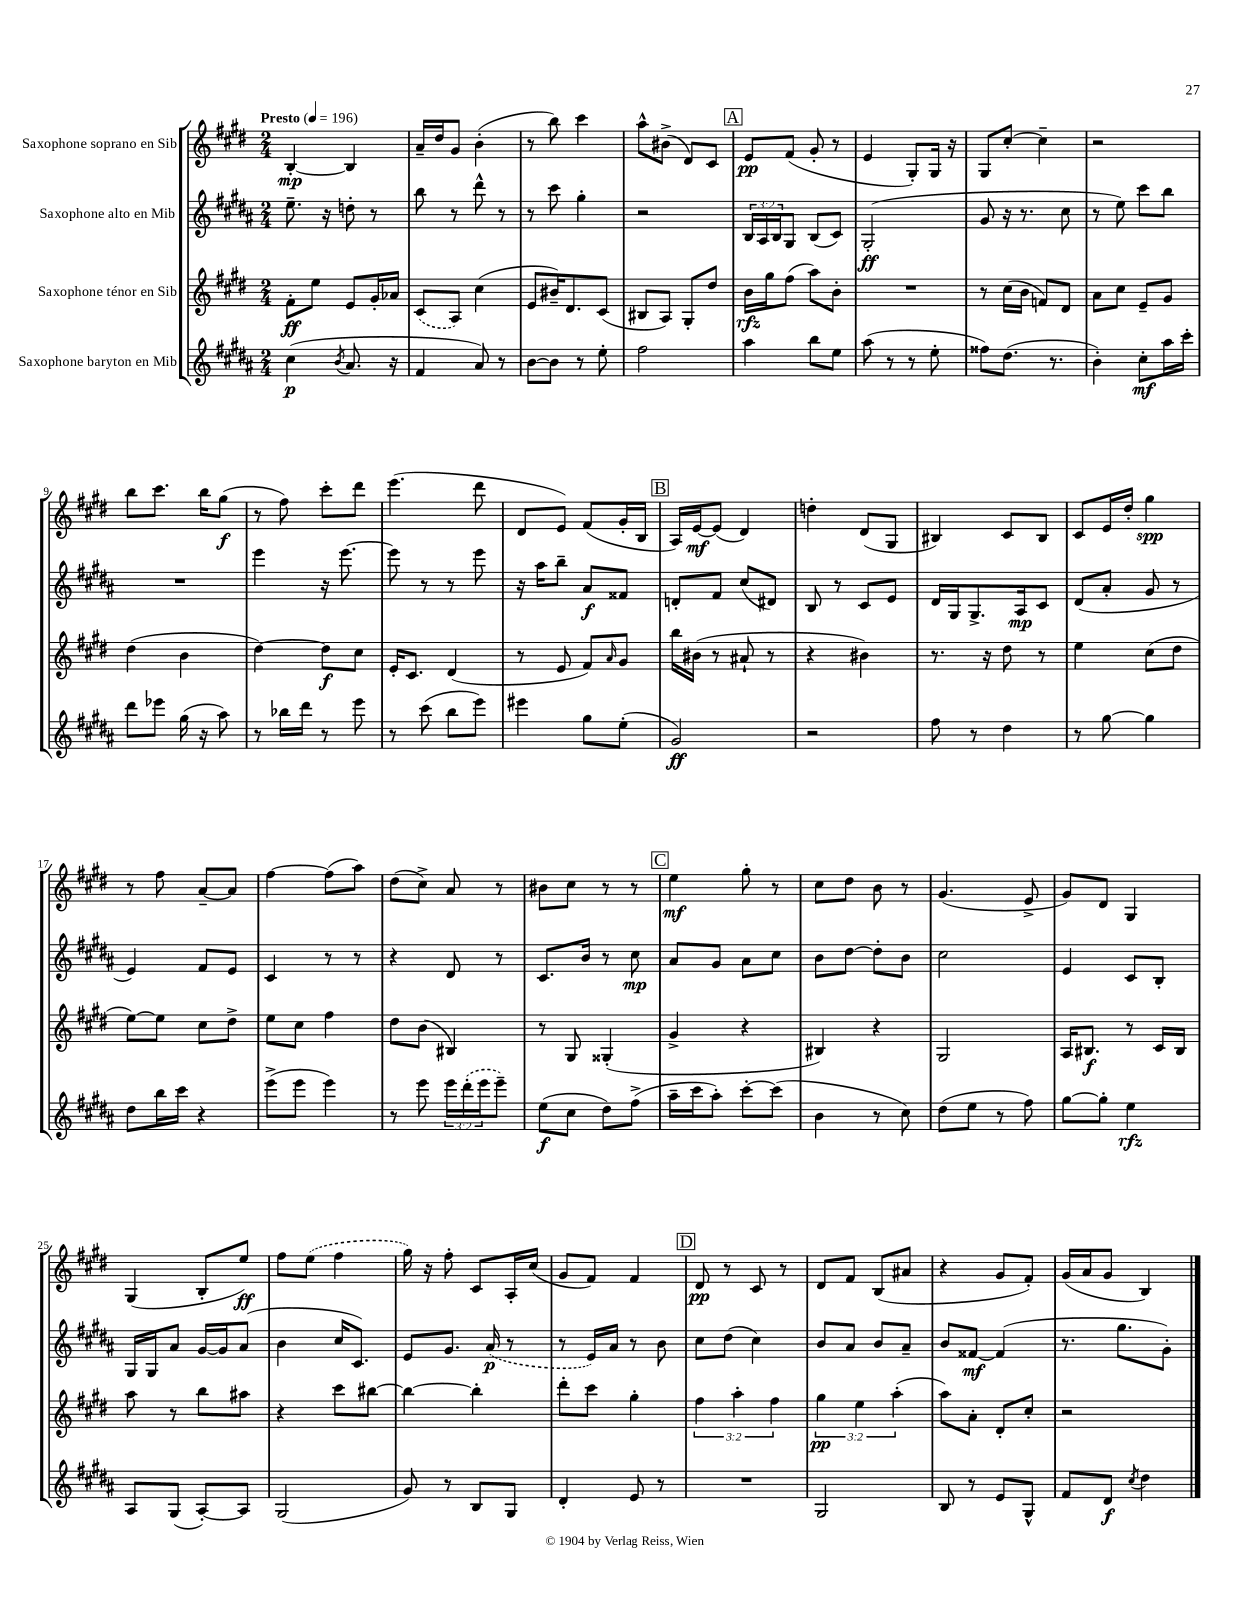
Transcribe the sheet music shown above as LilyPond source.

<<
\new StaffGroup <<
\new Staff = "s0" \with { instrumentName = "Saxophone soprano en Sib" } {
    \clef treble \key e \major \numericTimeSignature \time 2/4 \tempo "Presto" 4 = 196
    b4~-.\mp b4 |
    a'16-- dis''16 gis'8 b'4-.( |
    r8 b''8) cis'''4 |
    a''8-^ bis'8->( dis'8) cis'8 |
    \mark \markup { \box "A" } e'8\pp fis'8( gis'8-. r8 |
    e'4 gis8-.) gis16 r16 |
    gis8 cis''8~-. cis''4-- |
    r2 |
    b''8 cis'''8. b''16 gis''8\f( |
    r8 fis''8) cis'''8-. dis'''8 |
    e'''4.( dis'''8 |
    dis'8 e'8) fis'8( gis'16-. b16 |
    \mark \markup { \box "B" } a16) e'16~\mf e'8( dis'4) |
    d''4-. dis'8( gis8 |
    bis4) cis'8 bis8 |
    cis'8 e'16 dis''16-. gis''4\spp |
    r8 fis''8 a'8~-- a'8 |
    fis''4~ fis''8( a''8) |
    dis''8( cis''8->) a'8 r8 |
    bis'8 cis''8 r8 r8 |
    \mark \markup { \box "C" } e''4\mf gis''8-. r8 |
    cis''8 dis''8 b'8 r8 |
    gis'4.( e'8-> |
    gis'8) dis'8 gis4 |
    gis4( b8-. e''8\ff) |
    fis''8 \once \slurDashed e''8( fis''4 |
    gis''16) r16 fis''8-. cis'8 a16-. cis''16( |
    gis'8 fis'8) fis'4 |
    \mark \markup { \box "D" } dis'8\pp r8 cis'8 r8 |
    dis'8 fis'8 b8( ais'8 |
    r4 gis'8 fis'8-.) |
    gis'16( a'16 gis'8 b4) \bar "|." |
}
\new Staff = "s1" \with { instrumentName = "Saxophone alto en Mib" } {
    \clef treble \key b \major \numericTimeSignature \time 2/4 \override Staff.TupletNumber.text = #tuplet-number::calc-fraction-text
    e''8.-- r16 d''8-. r8 |
    b''8 r8 dis'''8-^ r8 |
    r8 cis'''8 gis''4-. |
    r2 |
    \mark \markup { \box "A" } \tuplet 3/2 { b16 ais16 b16 } gis8 b8( cis'8) |
    gis2-.\ff( |
    gis'8 r16 r8. cis''8 |
    r8 e''8) cis'''8 b''8 |
    R2 |
    e'''4 r16 e'''8.~ |
    e'''8 r8 r8 e'''8 |
    r16 ais''16 b''8-- ais'8\f fisis'8 |
    \mark \markup { \box "B" } d'8-. fis'8 cis''8( dis'8) |
    b8 r8 cis'8 e'8 |
    dis'16 gis16 gis8.-> ais16\mp cis'8 |
    dis'8( ais'8-. gis'8 r8 |
    e'4) fis'8 e'8 |
    cis'4 r8 r8 |
    r4 dis'8 r8 |
    cis'8. b'16 r8 cis''8\mp |
    \mark \markup { \box "C" } ais'8 gis'8 ais'8 cis''8 |
    b'8 dis''8~ dis''8-. b'8 |
    cis''2 |
    e'4 cis'8 b8-. |
    gis16 gis16 ais'8 gis'16~ gis'16 ais'8( |
    b'4 cis''16 cis'8.) |
    e'8 gis'8. \once \slurDashed ais'16\p( r8 |
    r8 e'16) ais'16 r8 b'8 |
    \mark \markup { \box "D" } cis''8 dis''8( cis''4) |
    b'8 ais'8 b'8 ais'8-- |
    b'8 fisis'8~\mf fisis'4( |
    r8. gis''8. gis'8-.) \bar "|." |
}
\new Staff = "s2" \with { instrumentName = "Saxophone ténor en Sib" } {
    \clef treble \key e \major \numericTimeSignature \time 2/4 \override Staff.TupletNumber.text = #tuplet-number::calc-fraction-text
    fis'8-.\ff e''8 e'8 gis'16-. aes'16 |
    \once \slurDashed cis'8( a8) cis''4( |
    e'8 bis'16--) dis'8. cis'8( |
    bis8 a8) gis8-. dis''8 |
    \mark \markup { \box "A" } b'16\rfz gis''16 fis''8( a''8) b'8-. |
    R2 |
    r8 cis''16( b'16 f'8) dis'8 |
    a'8 cis''8 e'8-- gis'8 |
    dis''4( b'4 |
    dis''4~) dis''8\f cis''8 |
    e'16-. cis'8. dis'4( |
    r8 e'8 fis'8) \grace { a'16 } gis'8 |
    \mark \markup { \box "B" } b''16 bis'16( r8 ais'8-! r8 |
    r4 bis'4) |
    r8. r16 dis''8 r8 |
    e''4 cis''8( dis''8 |
    e''8~) e''8 cis''8 dis''8-> |
    e''8 cis''8 fis''4 |
    dis''8 b'8( bis4) |
    r8 gis8 gisis4-.( |
    \mark \markup { \box "C" } gis'4-> r4 |
    bis4) r4 |
    gis2 |
    a16 bis8.\f r8 cis'16 bis16 |
    a''8 r8 b''8 ais''8 |
    r4 cis'''8 bis''8~ |
    bis''4~ bis''4-. |
    dis'''8-. cis'''8 gis''4-. |
    \mark \markup { \box "D" } \tuplet 3/2 { fis''4 a''4-. fis''4 } |
    \tuplet 3/2 { gis''4\pp e''4 a''4-.( } |
    a''8) a'8-. dis'8-. cis''8-. |
    r2 \bar "|." |
}
\new Staff = "s3" \with { instrumentName = "Saxophone baryton en Mib" } {
    \clef treble \key b \major \numericTimeSignature \time 2/4 \override Staff.TupletNumber.text = #tuplet-number::calc-fraction-text
    cis''4\p( \acciaccatura { b'8 } ais'8. r16 |
    fis'4 ais'8) r8 |
    b'8~ b'8 r8 e''8-. |
    fis''2 |
    \mark \markup { \box "A" } ais''4 b''8 e''8 |
    ais''8( r8 r8 e''8-. |
    fisis''8) dis''8.( r8. |
    b'4-.) cis''8-.\mf ais''16 cis'''16-. |
    dis'''8 ees'''8 gis''16( r16 ais''8) |
    r8 bes''16 dis'''16 r8 e'''8 |
    r8 cis'''8( b''8 e'''8) |
    eis'''4 gis''8 e''8-.( |
    \mark \markup { \box "B" } gis'2\ff) |
    r2 |
    fis''8 r8 dis''4 |
    r8 gis''8~ gis''4 |
    dis''8 b''16 cis'''16 r4 |
    e'''8->( e'''8 e'''4) |
    r8 e'''8 \tuplet 3/2 { e'''16 \once \slurDashed dis'''16-.( e'''16 } e'''8--) |
    e''8\f( cis''8 dis''8) fis''8->( |
    \mark \markup { \box "C" } ais''16-- cis'''16 ais''8-.) cis'''8~-. cis'''8( |
    b'4 r8 cis''8) |
    dis''8( e''8 r8 fis''8) |
    gis''8~ gis''8-. e''4\rfz |
    ais8 gis8( ais8~-.) ais8 |
    gis2( |
    gis'8) r8 b8 gis8 |
    dis'4-. e'8 r8 |
    \mark \markup { \box "D" } R2 |
    gis2 |
    b8 r8 e'8 gis8-^ |
    fis'8 dis'8\f \acciaccatura { cis''8 } dis''4 \bar "|." |
}
>>
>>
